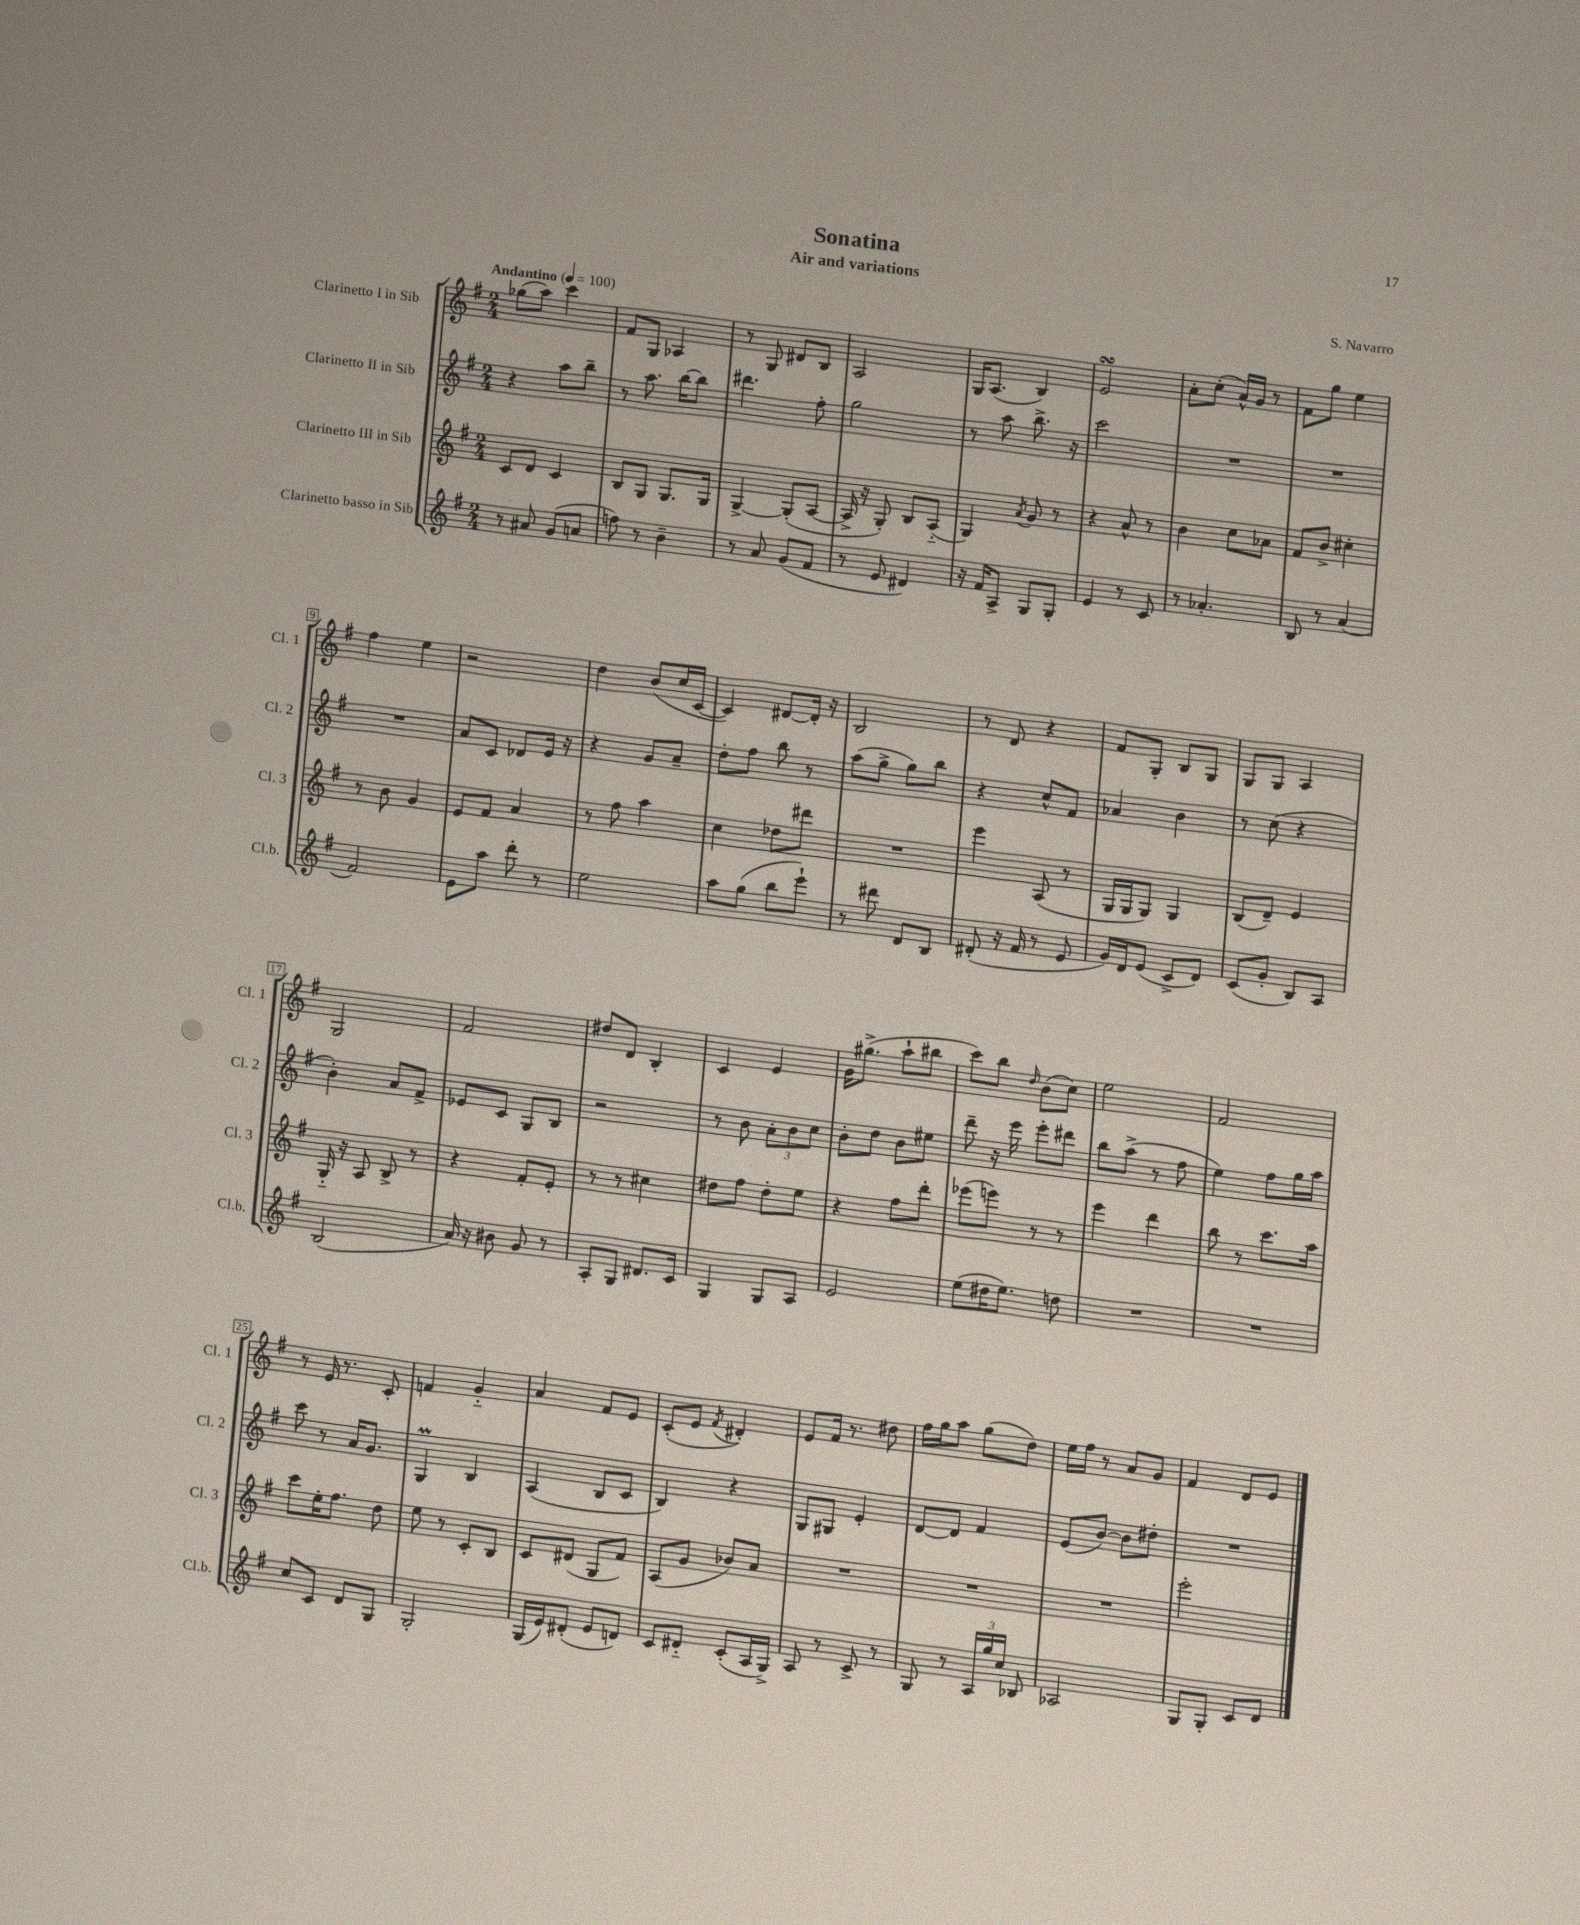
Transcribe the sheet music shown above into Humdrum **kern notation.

**kern	**kern	**kern	**kern
*staff4	*staff3	*staff2	*staff1
*clefG2	*clefG2	*clefG2	*clefG2
*k[f#]	*k[f#]	*k[f#]	*k[f#]
*M2/4	*M2/4	*M2/4	*M2/4
*MM100	*MM100	*MM100	*MM100
8r	8c/L	4r	(8gg-\L
8a#/	8d/J	.	8aa\J)
(8g/L	4c/	8aa\L	4ccc\
8a/J	.	8bb~\J	.
=	=	=	=
8ff\)	8B/L	8r	8f#/L
8r	8G/J	8.aa\	8G/J
4b~\	8.G/L	.	4A-/
.	.	[16bb\LK	.
.	.	8bb\]J	.
.	16G/Jk	.	.
=	=	=	=
8r	[4G^/	4.ddd#\	8r
8a/	.	.	8G/
(8g/L	(8G'/]L	.	8d#/L
8f#/J	[8A/J	8ff#'\	8B/J
=	=	=	=
8r	16A^/]	2gg\	2A/
.	16r	.	.
8e/	8G'/)	.	.
4d#/)	8B/L	.	.
.	(8A'~/J	.	.
=	=	=	=
16r	4G/)	8r	16G/LK
16f#/LK	.	.	(8.A/J
8A^/J	.	8aa\	.
.	8qa/	.	.
8G/L	8g/	8.bb^\	4B/)
8G'/J	8r	.	.
.	.	16r	.
=	=	=	=
4e/	4r	2ccc\	2e/
8r	8a^^/	.	.
8c/	8r	.	.
=	=	=	=
8r	4b\	2r	8a'\L
4.a-'/	.	.	(8cc'\J
.	8cc\L	.	16a^^/LL)
.	.	.	16g/JJ
.	8a-\J	.	8r
=	=	=	=
8B/	8f#/L	2r	8f#\L
8r	8b^/J	.	8gg\J
(4a/	4cc#'\	.	4ee\
=	=	=	=
2f#/)	8r	2r	4ff#\
.	8b\	.	.
.	4g/	.	4ee\
=	=	=	=
8e\L	8e/L	8a/L	2r
8aa\J	8f#/J	8c/J	.
8ddd'\	4a/	8d-/L	.
8r	.	16e/Jk	.
.	.	16r	.
=	=	=	=
2ee\	8r	4r	4dd\
.	8ff#\	.	.
.	4aa\	8g/L	(8b/L
.	.	8a~/J	16cc/L
.	.	.	[16c/JJ
=	=	=	=
8aa\L	4cc\	8dd'\L	4c/])
(8gg\J	.	8ff#\J	.
8bb\L	8dd-\L	8bb\	[8d#/L
8eee`\J)	8ddd#\J	8r	16d#'/]Jk
.	.	.	16r
=	=	=	=
8r	2r	(8aa\L	2B/
8ddd#\	.	8gg^\J	.
8d/L	.	8gg\L)	.
8B/J	.	8bb\J	.
=	=	=	=
(8d#'/	4eee\	4r	8r
16r	.	.	8d/
16f#/	.	.	.
8r	(8A/	8cc^^/L	4r
8e/	8r	8f#/J	.
=	=	=	=
16g/LL)	16G/LL	4a-/	8f#/L
16d/J	16G/J	.	.
(8e/J	8G/J)	.	8G'/J
8c^/L	4G/	4b\	8B/L
8d/J)	.	.	8G/J
=	=	=	=
(8c/L	(8B/L	8r	8G/L
8g'/J	8d~/J)	(8cc\	8G/J
8B/L)	4e/	4r	4A/
8A/J	.	.	.
=	=	=	=
(2B/	16G'~/	4b'\)	2G/
.	16r	.	.
.	8A/	.	.
.	8B^/	8a/L	.
.	8r	8f#^/J	.
=	=	=	=
16a/)	4r	8e-/L	2f#/
16r	.	.	.
8b#\	.	8c/J	.
8g/	8f#'/L	8G/L	.
8r	8e'/J	8B/J	.
=	=	=	=
8A'/L	8r	2r	8dd#/L
8G/J	8r	.	8d/J
8.d#/L	4cc#\	.	4B'/
16c/Jk	.	.	.
=	=	=	=
4G/	8dd#\L	8r	4c/
.	8ff#\J	8b\	.
8G/L	8dd#'\L	12a'\L	4e/
.	.	12b\	.
8A/J	8ee\J	.	.
.	.	12cc\J	.
=	=	=	=
2e/	4r	8b'\L	16g\LK
.	.	.	(8.gg#^\J
.	.	8dd\J	.
.	8ff#\L	8b\L	8aa`\L
.	8ddd'\J	8ee#\J	8bb#\J
=	=	=	=
(8ee\L	(8eee-\L	8ddd~\	8ccc\L)
16dd#\K	8eee\J)	16r	8bb\J
8.ee\J)	.	16eee\	.
.	.	.	16qqdd/
.	8r	8eee'\L	(8b\L
8dd\	8r	8ddd#\J	8cc\J)
=	=	=	=
2r	4eee\	8bb\L	2ee\
.	.	(8aa^\J	.
.	4ddd\	8r	.
.	.	8ff#\	.
=	=	=	=
2r	8bb\	4ee\)	2f#/
.	8r	.	.
.	8.ccc\L	8ff#\L	.
.	.	16gg\L	.
.	16aa\Jk	16aa\JJ	.
=	=	=	=
8cc/L	8ccc\L	8ccc\	8r
8c/J	16ee'\K	8r	16e/
.	8.ff#\J	.	8.r
8d/L	.	16a/LK	.
.	.	8.g/J	.
8G/J	8dd\	.	8c'/
=	=	=	=
2G'/	8ee\	4G/	4f/
.	8r	.	.
.	8c'/L	4B/	4g'~/
.	8B/J	.	.
=	=	=	=
(16G/LL	8c/L	(4A/	4a/
16e/J)	.	.	.
(8d#'/J	(8d#/J	.	.
8e/L	8G/L	8B/L	8f#/L
8d/J)	8f#/J)	8c/J	8e/J
=	=	=	=
8c/L	(8A/L	4B/)	(8c'/L
8d#'~/J	8g/J	.	8e/J
.	.	.	8qf#/
(8c'/L	8b-/L)	4r	4d#'/)
16A/L	8a/J	.	.
16G^/JJ)	.	.	.
=	=	=	=
8A/	2r	8G/L	8e/L
8r	.	8G#/J	16f#/Jk
.	.	.	8.r
8c^/	.	4e'/	.
8r	.	.	8dd#\
=	=	=	=
8G/	2r	[8d/L	16ff#\LL
.	.	.	16gg\J
8r	.	8d/]J	8aa\J
24A/LL	.	4f#/	(8gg\L
24gg/	.	.	.
24cc/JJ	.	.	.
8B-/	.	.	8dd\J)
=	=	=	=
2A-/	2r	(8e/L	16ee\LL
.	.	.	16ff#\JJ
.	.	[8b/J)	8r
.	.	8b\]L	8a/L
.	.	8dd#'\J	8g/J
=	=	=	=
8G/L	2eee'\	2r	4f#/
8G'/J	.	.	.
8c/L	.	.	8d/L
8d/J	.	.	8e/J
==	==	==	==
*-	*-	*-	*-
